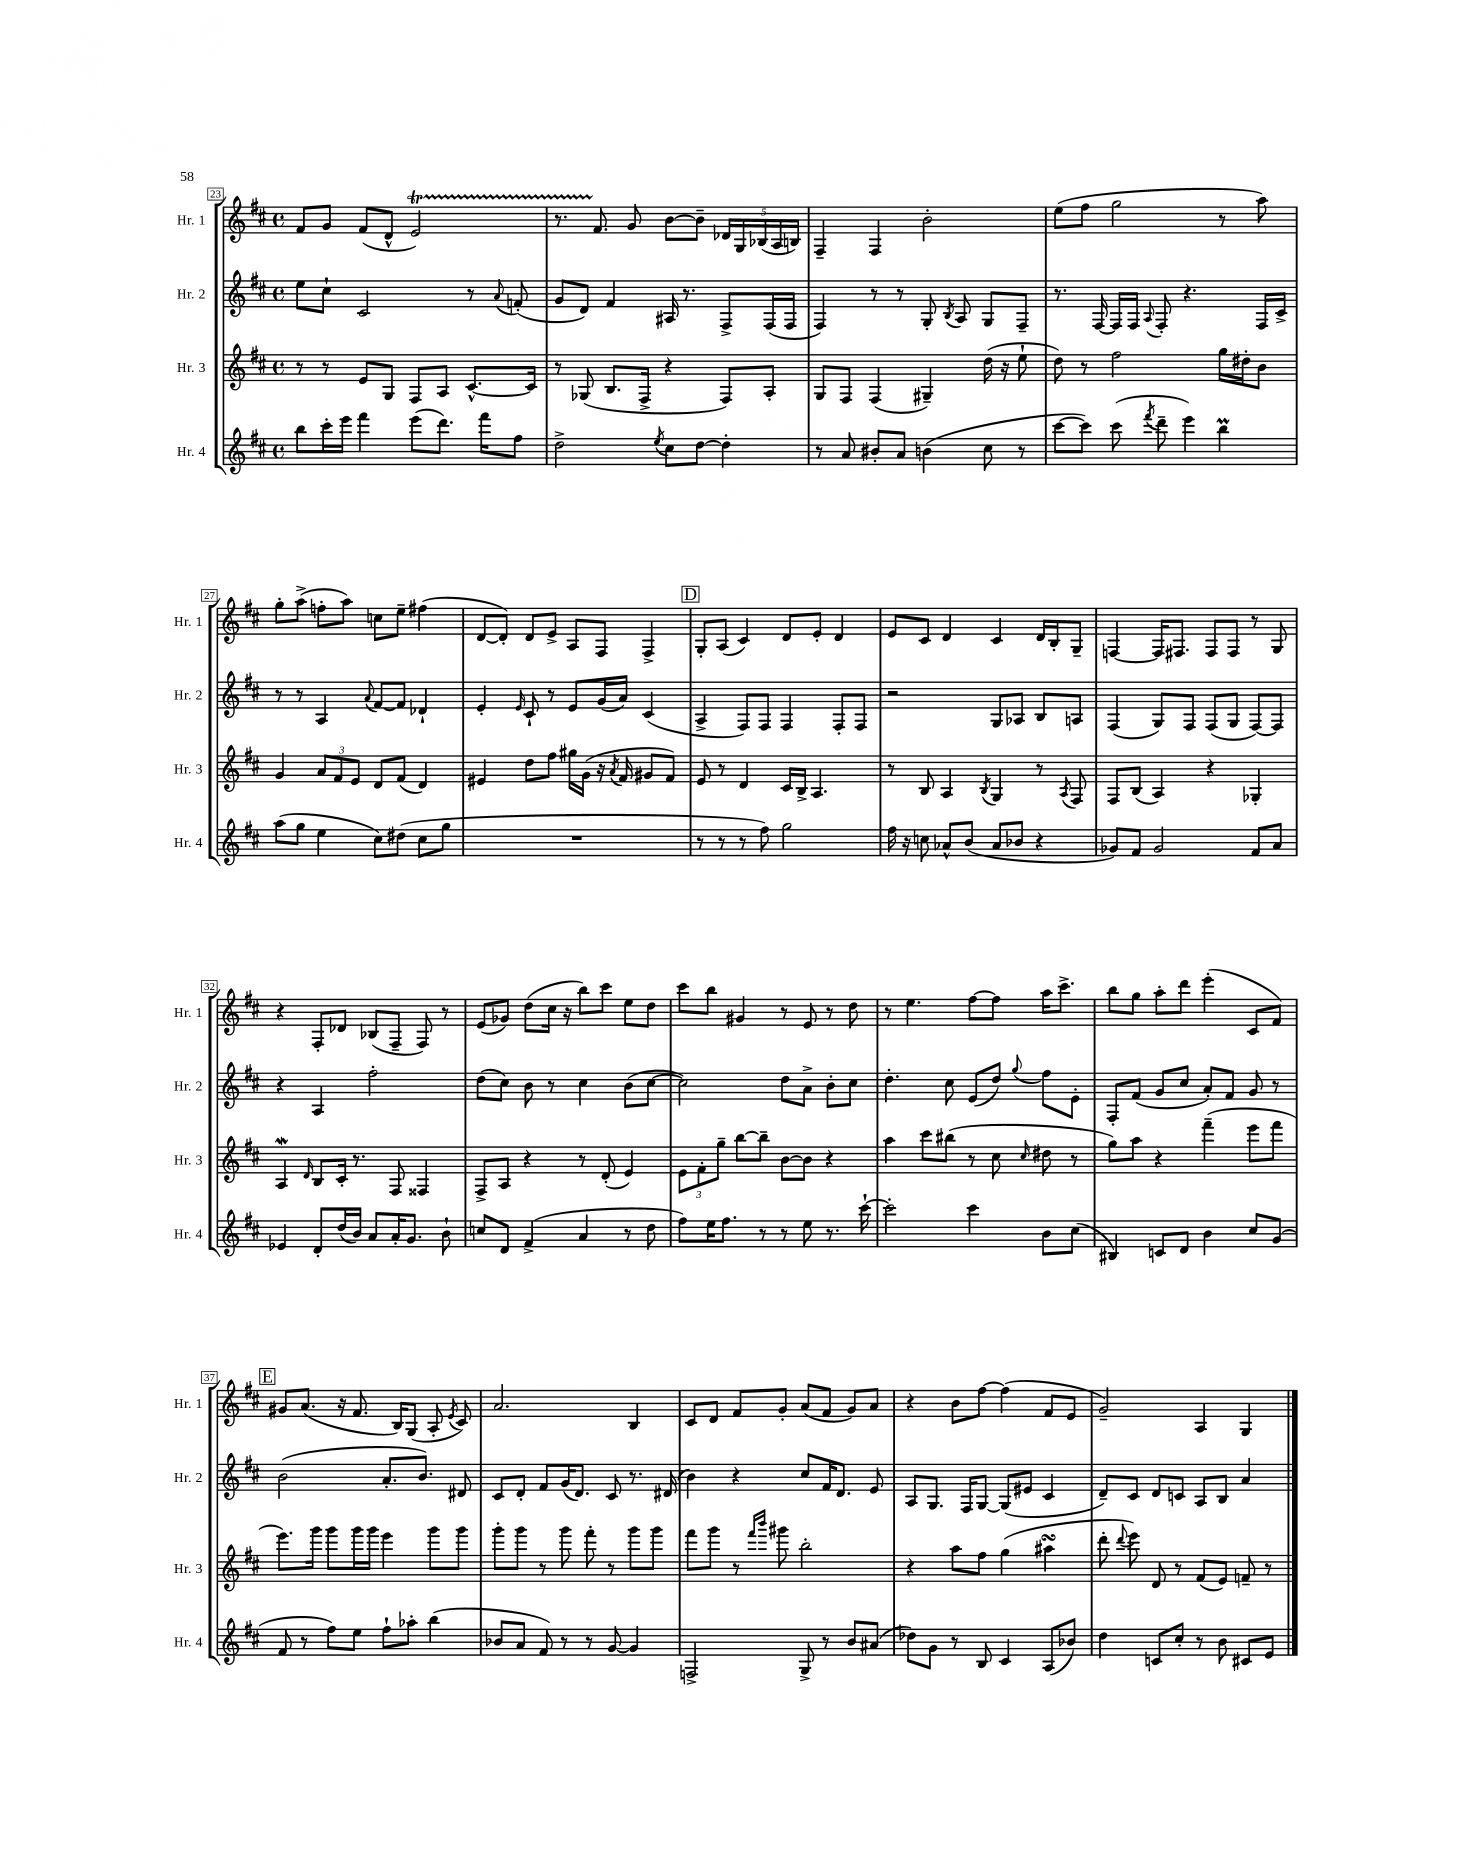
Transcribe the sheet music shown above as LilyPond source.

<<
\new StaffGroup <<
\new Staff = "s0" \with { instrumentName = "Hr. 1" shortInstrumentName = "Hr. 1" } {
    \clef treble \key d \major \defaultTimeSignature \time 4/4
    \autoBeamOff fis'8[ g'8] fis'8[( d'8]-^ e'2\startTrillSpan) |
    r8. fis'8.\stopTrillSpan g'8 b'8[~ b'8]-- \tuplet 5/4 { des'16[ g16 bes16( a16 b16]) } |
    fis4-- fis4 b'2-. |
    e''8[( fis''8] g''2 r8 a''8) |
    g''8[-. a''8]->( f''8[-. a''8]) c''8[ e''8]-- fis''4( |
    d'8[~ d'8]-.) d'8[ e'8]-> a8[ fis8] fis4-> |
    \mark \markup { \box "D" } g8[-. a8]( cis'4) d'8[ e'8]-. d'4 |
    e'8[ cis'8] d'4 cis'4 d'16[ b16-. g8]-- |
    f4~ f16[ fis8.] fis8[ fis8] r8 g8 |
    r4 fis8[-. des'8] bes8[( fis8]-- fis8) r8 |
    e'8[( ges'8]) d''8[( cis''16] r16 b''8[) cis'''8] e''8[ d''8] |
    cis'''8[ b''8] gis'4 r8 e'8 r8 d''8 |
    r8 e''4. fis''8[~ fis''8] a''16[ cis'''8.]-> |
    b''8[ g''8] a''8[-. d'''8] e'''4-.( cis'8[ fis'8]) |
    \mark \markup { \box "E" } gis'8[ a'8.]( r16 fis'8. b16[) g8]( a8-. \acciaccatura { e'8 } cis'8) |
    a'2. b4 |
    cis'8[ d'8] fis'8[ g'8]-. a'8[( fis'8] g'8[) a'8] |
    r4 b'8[ fis''8]~ fis''4( fis'8[ e'8] |
    g'2--) a4 g4 \bar "|." |
}
\new Staff = "s1" \with { instrumentName = "Hr. 2" shortInstrumentName = "Hr. 2" } {
    \clef treble \key d \major \defaultTimeSignature \time 4/4
    \autoBeamOff e''8[ cis''8]-! cis'2 r8 \appoggiatura { a'8 } f'8-.( |
    g'8[ d'8]) fis'4 ais16 r8. fis8[-> fis16( fis16] |
    fis4) r8 r8 g8-. \acciaccatura { b8 } a8 g8[ fis8]-- |
    r8. fis16~ fis16[ fis16] \appoggiatura { a8 } fis8-. r4. fis16[ cis'16]-> |
    r8 r8 a4 \appoggiatura { a'8 } fis'8[~ fis'8] des'4-! |
    e'4-. \grace { e'16 } cis'8-! r8 e'8[ g'16( a'16]) cis'4( |
    \mark \markup { \box "D" } a4-> fis8[) fis8] fis4 fis8[-. fis8] |
    r2 g8[ aes8] b8[ a8] |
    fis4( g8[) fis8] fis8[( g8] fis8[~) fis8] |
    r4 a4 fis''2-. |
    d''8[( cis''8]) b'8 r8 cis''4 b'8[( cis''8]~ |
    cis''2) d''8[ a'8]-> b'8[-. cis''8] |
    d''4.-. cis''8 e'8[( d''8]) \appoggiatura { g''8 } fis''8[ e'8]-. |
    fis8[-. fis'8]( g'8[ cis''8] a'8[-.) fis'8] g'8 r8 |
    \mark \markup { \box "E" } b'2( a'8.[-. b'8.]) dis'8 |
    cis'8[ d'8]-. fis'8[ g'16( d'8.]) cis'8 r8. dis'16( |
    b'4) r4 cis''8[ fis'16 d'8.] e'8 |
    a8[ g8.] fis16[ g8]~ g8[( eis'8] cis'4 |
    d'8[--) cis'8] d'8[ c'8] a8[ b8] a'4 \bar "|." |
}
\new Staff = "s2" \with { instrumentName = "Hr. 3" shortInstrumentName = "Hr. 3" } {
    \clef treble \key d \major \defaultTimeSignature \time 4/4
    \autoBeamOff r8 r8 e'8[ g8] fis8[ a8] cis'8.[~-^ cis'16] |
    r8 ges8( b8.[ fis16]-> r4 fis8[) a8]-. |
    g8[ fis8] fis4( gis4--) d''16( r16 e''8-! |
    d''8) r8 fis''2 g''16[ dis''16-. b'8] |
    g'4 \tuplet 3/2 { a'8[ fis'8 e'8] } d'8[ fis'8]( d'4) |
    eis'4 d''8[ fis''8] gis''16[ g'16]( r16 \acciaccatura { a'8 } fis'16 gis'8[ fis'8]) |
    \mark \markup { \box "D" } e'8 r8 d'4 cis'16[ b16]-> a4. |
    r8 b8 a4 \acciaccatura { b8 } g4 r8 \acciaccatura { a8 } fis8 |
    fis8[ b8]( a4) r4 ges4-. |
    a4\mordent \grace { d'16 } b8[ cis'16]-. r8. fis8 fisis4 |
    fis8[-> a8] r4 r8 d'8-.( e'4) |
    \tuplet 3/2 { e'8[ fis'8-. g''8]-- } b''8[~ b''8]-- b'8[~ b'8] r4 |
    a''4 cis'''8[ bis''8]( r8 cis''8 \grace { cis''16 } dis''8 r8 |
    g''8[) a''8] r4 fis'''4--( e'''8[ fis'''8] |
    \mark \markup { \box "E" } e'''8.[) g'''16] g'''8[ g'''16 g'''16] e'''4 g'''8[ g'''8] |
    g'''8[-. g'''8] r8 g'''8 fis'''8-. r8 g'''8[ g'''8] |
    fis'''8[ g'''8] r8 \grace { fis'''16[ b'''16] } gis'''8 b''2-. |
    r4 a''8[ fis''8] g''4( ais''4\turn |
    d'''8-. \appoggiatura { d'''8 } e'''8) d'8 r8 fis'8[( e'8]) f'8-- r8 \bar "|." |
}
\new Staff = "s3" \with { instrumentName = "Hr. 4" shortInstrumentName = "Hr. 4" } {
    \clef treble \key d \major \defaultTimeSignature \time 4/4
    \autoBeamOff b''8[ cis'''16-. e'''16] fis'''4 e'''8[( d'''8.]) fis'''16[ fis''8] |
    d''2-> \acciaccatura { e''8 } cis''8[ d''8]~ d''4-. |
    r8 a'8 bis'8[-. a'8] b'4( cis''8 r8 |
    cis'''8[~ cis'''8]) cis'''8( \acciaccatura { fis'''8 } d'''8-- e'''4) b''4\prall |
    a''8[( g''8] e''4 cis''8[) dis''8]( cis''8[ g''8] |
    R1 |
    \mark \markup { \box "D" } r8 r8 r8 fis''8) g''2 |
    fis''16 r16 c''8 aes'8[-^ b'8]( aes'8[ bes'8] r4 |
    ges'8[) fis'8] ges'2 fis'8[ a'8] |
    ees'4 d'8[-. d''16( b'16]) a'8[ a'16-. g'8.] b'8-! |
    c''8[ d'8] fis'4->( a'4 r8 d''8 |
    fis''8[) e''16 fis''8.] r8 r8 e''8 r8. cis'''16~-! |
    cis'''2-. cis'''4 b'8[ cis''8]( |
    bis4) c'8[ d'8] b'4 cis''8[ g'8]( |
    \mark \markup { \box "E" } fis'8 r8 fis''8[) e''8] fis''8[-! aes''8]-. b''4( |
    bes'8[ a'8] fis'8) r8 r8 g'8~ g'4 |
    f2-> g8-> r8 b'8[ ais'8]( |
    des''8[) g'8] r8 b8 cis'4 a8[( bes'8]) |
    d''4 c'8[ cis''8]-. r8 b'8 cis'8[ e'8] \bar "|." |
}
>>
>>
\layout { \context { \Score currentBarNumber = #23 \override BarNumber.stencil = #(make-stencil-boxer 0.1 0.3 ly:text-interface::print) } }
